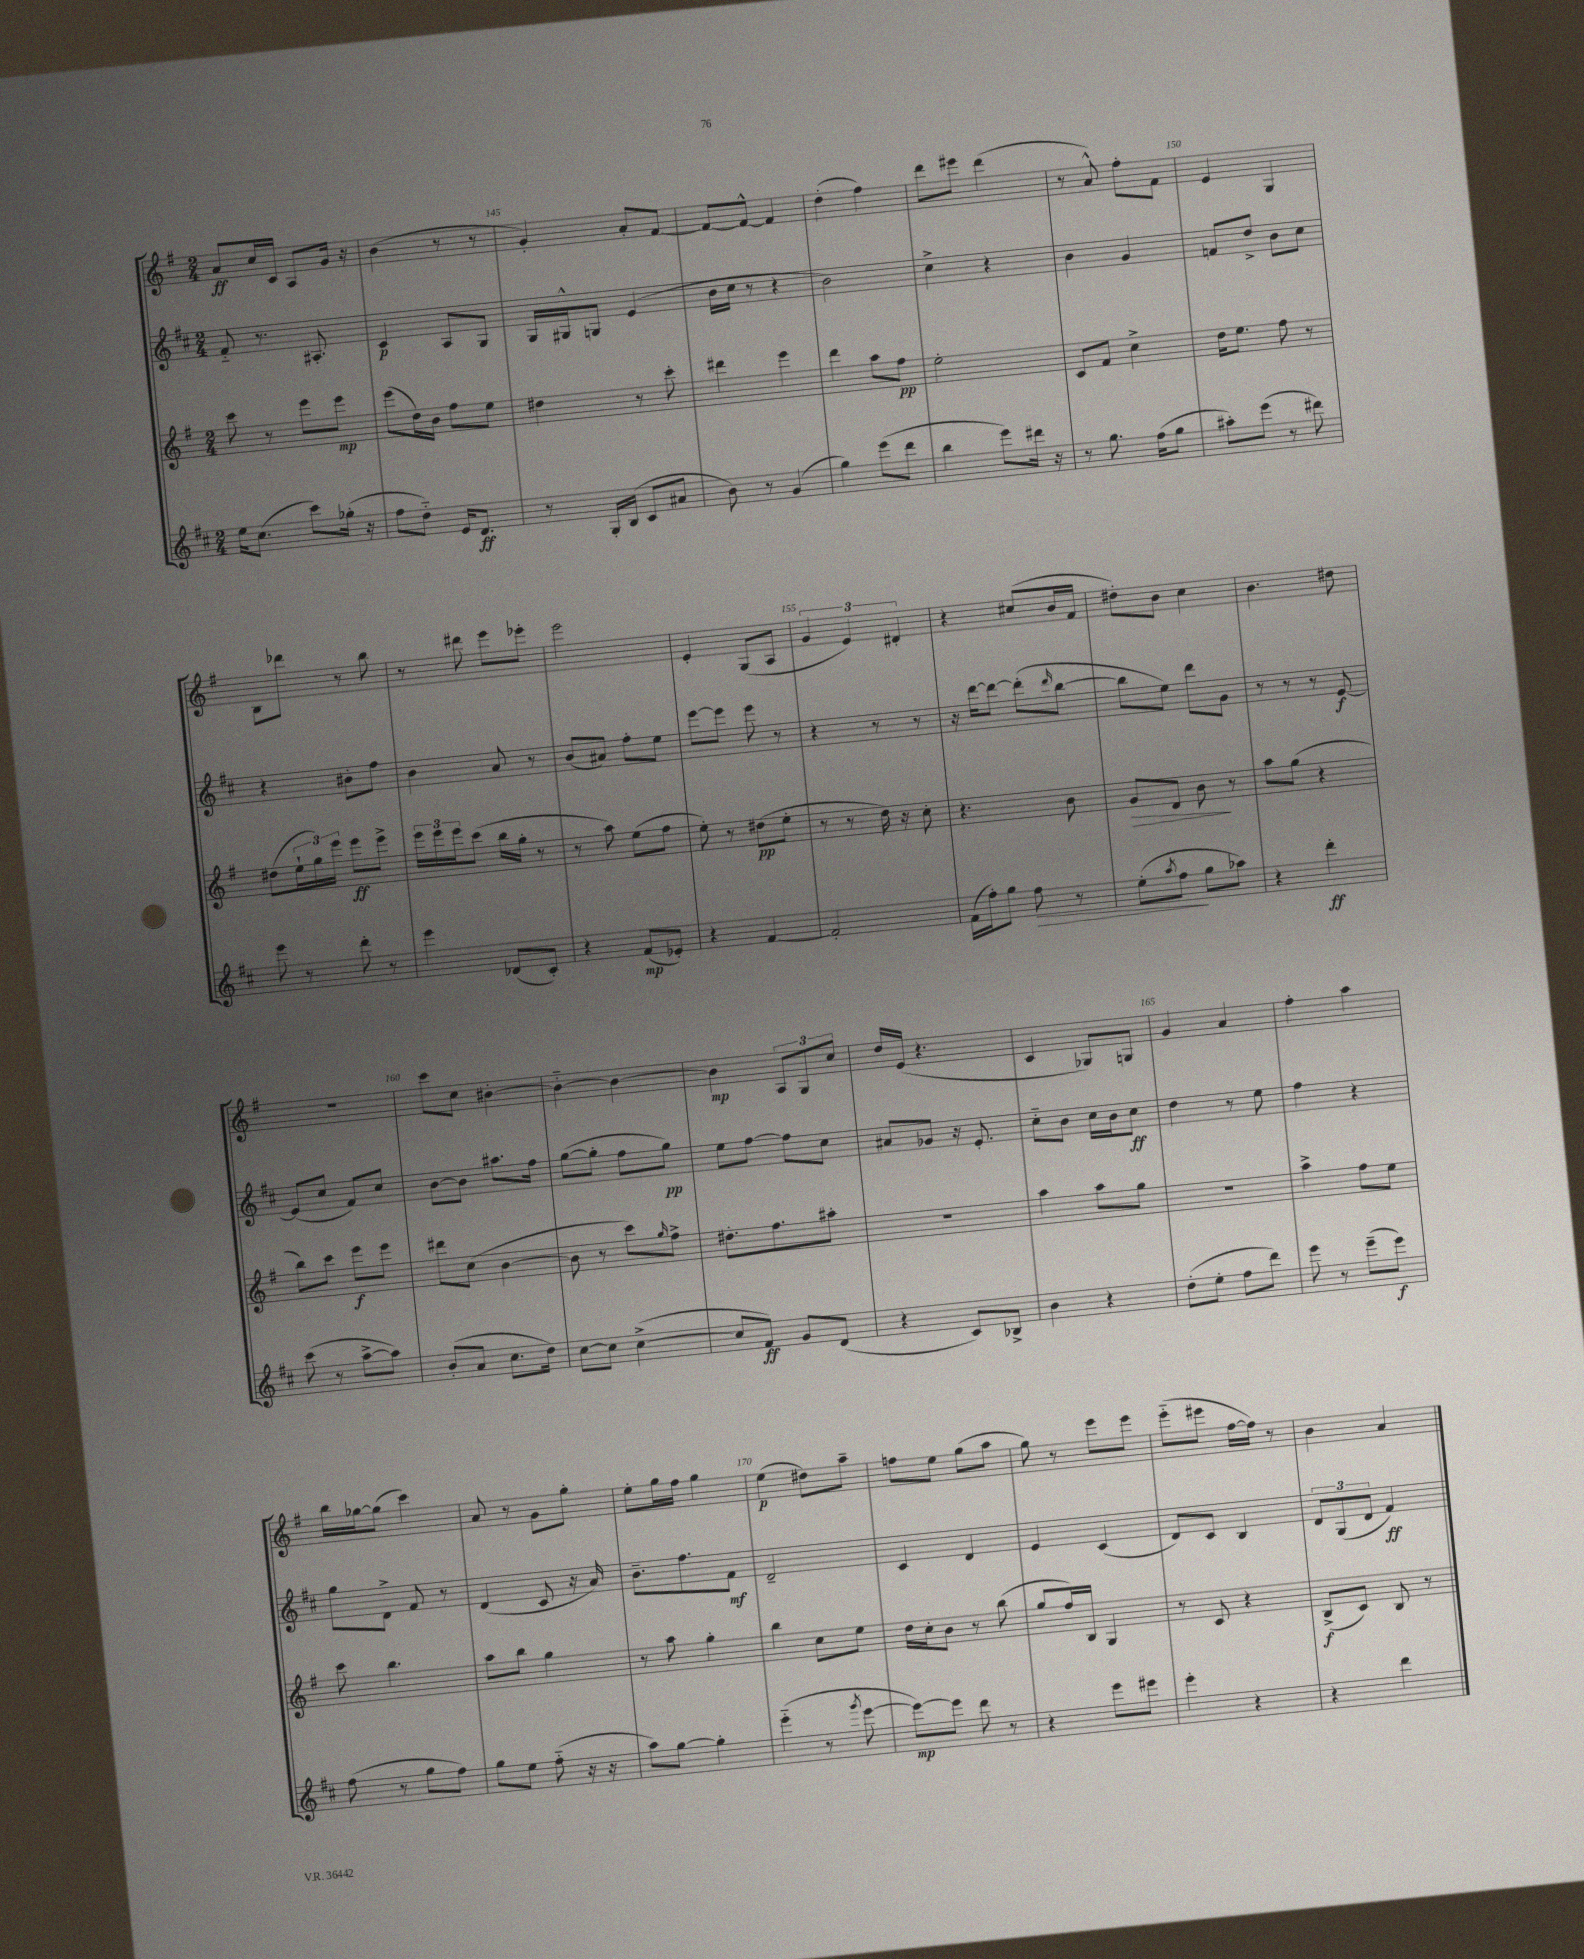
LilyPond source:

<<
\new StaffGroup <<
\new Staff = "s0" {
    \clef treble \key g \major \numericTimeSignature \time 2/4
    a'8\ff c''16 c'16 a8 g'16 r16 |
    b'4( r8 r8 |
    g'4-.) a'8-. fis'8~ |
    fis'8~ fis'8~-^ fis'4 |
    d''4-.( fis''4) |
    d'''8 eis'''8 d'''4( |
    r8 a'8-^) fis''8-. fis'8 |
    e'4 g4 |
    b8 des'''8 r8 b''8 |
    r8 dis'''8 e'''8 ees'''8-. |
    e'''2 |
    e'4-. g8( a8 |
    \tuplet 3/2 { g'4 e'4) dis'4-. } |
    r4 cis''8( b'16 fis'16 |
    dis''8-.) b'8 c''4 |
    b'4. dis''8 |
    R2 |
    c'''8 c''8 bis'4~-. |
    bis'4~-_ bis'4~ |
    bis'4\mp \tuplet 3/2 { a8 g8 c''8 } |
    d''16 e'16( r4. |
    c'4 ges8) g8 |
    g'4 a'4 |
    fis''4-. a''4 |
    b''16 ges''16~ ges''8( c'''4) |
    a'8 r8 g'8 g''8-. |
    e''8-. g''16 fis''16 g''4 |
    e''4\p( dis''8) a''8-- |
    f''8 e''8 g''8( a''8 |
    g''8) r8 e'''8 e'''8 |
    e'''8-_( eis'''8 fis''16~ fis''16) r8 |
    b'4 a'4 \bar "|." |
}
\new Staff = "s1" {
    \clef treble \key d \major \numericTimeSignature \time 2/4
    fis'8-_ r8. ais8.-. |
    cis'4\p a8 g8 |
    g16 gis16-^ g8 e'4( |
    b'16 cis''16 r8 r4 |
    b'2) |
    cis''4-> r4 |
    b'4 g'4 |
    f'8 d''8-> b'8 cis''8 |
    r4 bis'8-. fis''8 |
    b'4 a'8 r8 |
    b'8( ais'8) fis''8-. e''8 |
    e'''8~ e'''8 e'''8 r8 |
    r4 r8 r8 |
    r16 d'''16~ d'''8~ d'''8-.( \grace { d'''16 } b''8~ |
    b''8 e''8) d'''8 g'8 |
    r8 r8 r8 e'8~\f |
    e'8( cis''8 fis'8) cis''8 |
    b'8~ b'8 ais''8. fis''16 |
    g''8~( g''8-. fis''8 g''8\pp) |
    e''8 fis''8~ fis''8 cis''8 |
    ais'8 ges'8 r16 e'8.-. |
    cis''8-_ b'8 cis''16 b'16 cis''8\ff |
    d''4 r8 e''8 |
    fis''4 r4 |
    g''8 d'8-> fis'8 r8 |
    d'4( cis'8 r16 a'16) |
    b'8.-- fis''8. fis'8\mf |
    d'2-- |
    cis'4 d'4 |
    e'4 cis'4( |
    d'8) cis'8 b4 |
    \tuplet 3/2 { d'8 g8( d'8 } fis'4\ff) \bar "|." |
}
\new Staff = "s2" {
    \clef treble \key g \major \numericTimeSignature \time 2/4
    c'''8 r8 e'''8 e'''8\mp |
    e'''8( d''16) b'16 fis''8 e''8 |
    dis''4 r8 c'''8-. |
    dis'''4 e'''4 |
    d'''4 a''8 fis''8\pp |
    e''2-. |
    c'8 fis'8 c''4-> |
    d''16 e''8. fis''8 r8 |
    dis''8( \tuplet 3/2 { e''16-! g''16) e'''16 } e'''8\ff e'''8-> |
    \tuplet 3/2 { e'''16 e'''16 e'''16 } c'''8( b''16 g''16-. r8 |
    r8 a''8) e''8( fis''8 |
    e''8-.) r8 dis''8\pp( e''8-. |
    r8 r8 d''16) r16 c''8-. |
    r4. b'8 |
    g'8\> d'8 b'8\! r8 |
    a''8 g''8( r4 |
    b''8) c'''8 e'''8\f e'''8 |
    dis'''8 c''8( b'4~ |
    b'8 r8 c'''8) \grace { g''16 } fis''8-> |
    dis''8.-. fis''8. ais''8-. |
    r2 |
    a''4 a''8 g''8 |
    r2 |
    a''4-> fis''8 e''8 |
    c'''8 b''4. |
    a''8 b''8 g''4 |
    r8 a''8 g''4-. |
    b''4 c''8 e''8 |
    d''16 c''16-. b'8 r8 b''8( |
    g''8 fis''16) b16 g4 |
    r8 c'8 r4 |
    b8->\f( c'8) b8 r8 \bar "|." |
}
\new Staff = "s3" {
    \clef treble \key d \major \numericTimeSignature \time 2/4
    e''16 cis''8.( cis'''8) ges''16-.( r16 |
    fis''8 d''8-_) e'16 d'8.\ff |
    r8 g16-. b16( cis'8 ais'8 |
    b'8) r8 g'4( |
    g''4) e'''8( d'''8 |
    b''4 e'''8) dis'''16 r16 |
    r8 g''8. fis''16( g''8 |
    ais''8-.) e'''8( r8 dis'''8) |
    e'''8 r8 d'''8-. r8 |
    e'''4 des'8( cis'8-.) |
    r4 fis'8\mp( ees'8-.) |
    r4 fis'4~ |
    fis'2-. |
    fis'16( fis''16-.) g''8 fis''8\> r8 |
    e''8-.( \acciaccatura { a''8 } fis''8\! g''8 aes''8) |
    r4 d'''4-.\ff |
    cis'''8( r8 a''8~-> a''8) |
    b'8-.( a'8 cis''8. d''16) |
    cis''8~ cis''8 cis''4~->( |
    cis''8 fis'8\ff) g'8 d'8( |
    r4 cis'8) bes8-> |
    b'4 r4 |
    d''8-.( e''8-. fis''8 d'''8) |
    e'''8 r8 e'''8--( e'''8\f) |
    fis''8( r8 g''8 fis''8) |
    g''8 e''8 fis''8-_( r16 r16 |
    a''8) g''8~ g''4-. |
    e'''4-_( r8 \acciaccatura { g'''8 } e'''8~ |
    e'''8~\mp) e'''8 d'''8 r8 |
    r4 e'''8 eis'''8 |
    e'''4-. r4 |
    r4 d'''4 \bar "|." |
}
>>
>>
\layout { \context { \Score currentBarNumber = #143 \override BarNumber.break-visibility = ##(#f #t #t) barNumberVisibility = #(every-nth-bar-number-visible 5) } }
